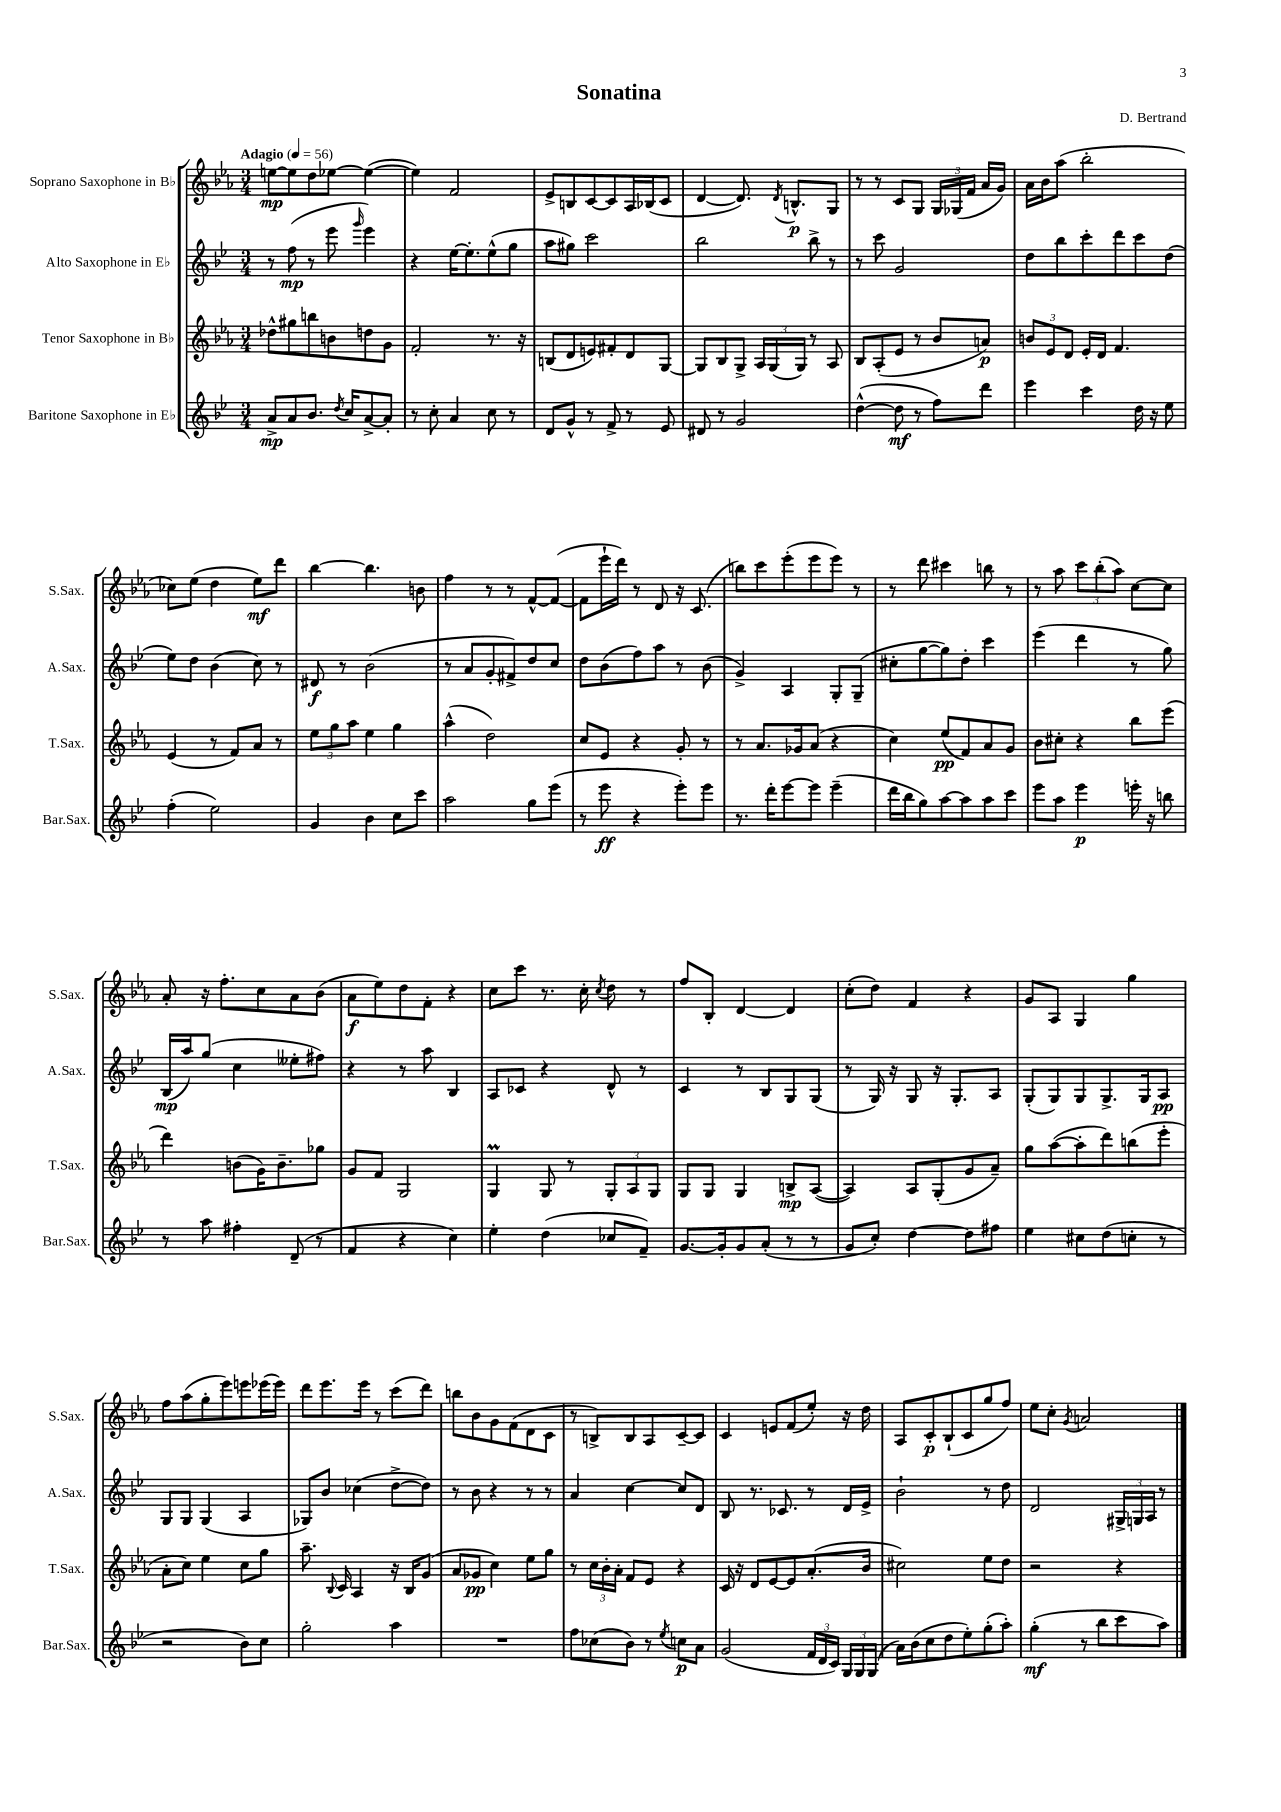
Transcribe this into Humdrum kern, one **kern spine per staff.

**kern	**kern	**kern	**kern
*staff4	*staff3	*staff2	*staff1
*clefG2	*clefG2	*clefG2	*clefG2
*k[b-e-]	*k[b-e-a-]	*k[b-e-]	*k[b-e-a-]
*M3/4	*M3/4	*M3/4	*M3/4
*MM56	*MM56	*MM56	*MM56
8a^	8dd-^^	8r	[8ee
8a	8gg#	(8ff	8ee]
8.b-	8bb	8r	8dd
.	8b	8eee-	[8ee-
8qdd	.	.	.
16cc	.	.	.
.	.	16qqggg	.
[8a^	8dd	4eee-)	(4ee-_
8a']	8g	.	.
=	=	=	=
8r	2f'	4r	4ee-])
8cc'	.	.	.
4a	.	[16ee-	2f
.	.	8.ee-']	.
8cc	8.r	(8ee-^^	.
8r	.	8gg	.
.	16r	.	.
=	=	=	=
8d	(8B	8aa	8e-^
8g^^	8d	8gg#)	8B
8r	8e)	2ccc	[8c
8f^	8f#'	.	8c]
8r	8d	.	16A-
.	.	.	(16B-
8e-	[8G	.	8c
=	=	=	=
8d#	8G]	2bb-	[4d
8r	8B-	.	.
2g	8G^	.	8.d])
.	24A-	.	.
.	(24G	.	.
.	.	.	8qd
.	.	.	8.B^^
.	24G)	.	.
.	8r	8bb-^	.
.	8A-	8r	8G
=	=	=	=
([4dd^^	8B-	8r	8r
.	(8A-'	8ccc	8r
8dd]	8e-	2g	8c
8r	8r	.	8G
8ff)	8b-	.	24G
.	.	.	(24G-
.	.	.	24f
8ddd	8a)	.	16a-
.	.	.	16g)
=	=	=	=
4eee-	12b	8dd	16a-
.	.	.	16b-
.	12e-	.	.
.	.	8bb-	(8aa-
.	12d	.	.
4ccc	16e-'	8ccc'	2bb-'
.	16d	.	.
.	4.f	8ddd	.
16dd	.	8ccc	.
16r	.	.	.
8ee-	.	(8dd	.
=	=	=	=
(4ff'	(4e-	8ee-)	8cc-)
.	.	8dd	(8ee-
2ee-)	8r	(4b-	4dd
.	8f)	.	.
.	8a-	8cc)	8ee-)
.	8r	8r	8ddd
=	=	=	=
4g	12ee-	8d#	[4bb-
.	12gg	.	.
.	.	8r	.
.	12aa-	.	.
4b-	4ee-	(2b-	4.bb-]
8cc	4gg	.	.
8ccc	.	.	8b
=	=	=	=
2aa	(4aa-^^	8r	4ff
.	.	8a	.
.	2dd)	8g'	8r
.	.	8f#^)	8r
8gg	.	8dd	[8f^^
(8eee-	.	8cc	(8f_
=	=	=	=
8r	8cc	8dd	8f]
8eee-	8e-	(8b-	16eee-`
.	.	.	16ddd)
4r	4r	8ff)	8r
.	.	8aa	8d
8eee-')	8g'	8r	16r
.	.	.	(8.c
8eee-	8r	(8b-	.
=	=	=	=
8.r	8r	4g^)	8bb)
.	8.a-	.	8ccc
16ddd'	.	.	.
[8eee-	.	4A	(8eee-'
.	16g-	.	.
8eee-]	(8a-	.	8eee-
(4eee-~	4r	8G'	8eee-)
.	.	(8G~	8r
=	=	=	=
16ddd	4cc)	8cc#'	8r
16bb-	.	.	.
8gg)	.	[8gg	8ddd
[8aa	(8ee-	8gg])	4ccc#
8aa]	8f)	8dd'	.
8aa	8a-	4ccc	8bb
8ccc	8g	.	8r
=	=	=	=
8eee-	8b-	(4eee-	8r
8aa	8cc#'	.	8aa-
4eee-	4r	4ddd	12ccc
.	.	.	(12bb-'
.	.	.	12aa-)
16eee'	8bb-	8r	[8cc
16r	.	.	.
8bb	(8eee-	8gg)	8cc]
=	=	=	=
8r	4ddd)	(16B-	8a-'
.	.	16aa)	.
8aa	.	(8gg	16r
.	.	.	8.ff'
4ff#'	(8b	4cc	.
.	16g)	.	8cc
.	8.b~	.	.
(8d~	.	8ee--'	8a-
8r	8gg-	8ff#)	(8b-
=	=	=	=
4f	8g	4r	8a-
.	8f	.	8ee-)
4r	2G	8r	8dd
.	.	8aa	8f'
4cc)	.	4B-	4r
=	=	=	=
4ee-'	4G	8A	8cc
.	.	8c-	8ccc
(4dd	8G	4r	8.r
.	8r	.	.
.	.	.	16cc'
.	.	.	8qcc
8cc-	12G'	8d^^	8dd
.	12A-	.	.
8f~)	.	8r	8r
.	12G	.	.
=	=	=	=
[8.g	8G	4c	8ff
.	8G	.	8B-'
16g']	.	.	.
8g	4G	8r	[4d
(8a'	.	8B-	.
8r	8B^	8G	4d]
8r	([8A-	(8G	.
=	=	=	=
8g	4A-])	8r	(8cc'
8cc')	.	16G)	8dd)
.	.	16r	.
[4dd	8A-	8G	4f
.	(8G'	16r	.
.	.	8.G'	.
8dd]	8g	.	4r
8ff#	8a-~)	8A	.
=	=	=	=
4ee-	8gg	(8G'	8g
.	([8aa-	8G)	8A-
8cc#	8aa-']	8G	4G
(8dd	8ddd)	8.G^	.
8cc'	(8bb	.	4gg
.	.	16G	.
8r	8eee-'	8A	.
=	=	=	=
2r	8a-'	8G	8ff
.	8cc)	8G	(8aa-
.	4ee-	(4G	8gg'
.	.	.	8eee-)
8b-)	8cc	4A	8eee
8cc	8gg	.	(16eee-
.	.	.	16eee-)
=	=	=	=
2gg'	8.aa-~	8G-)	8ddd
.	.	8b-	8.eee-
.	8qqB-	.	.
.	16c	.	.
.	4A-	(4cc-	.
.	.	.	16eee-
.	.	.	8r
4aa	16r	[8dd^	(8ccc
.	16B-	.	.
.	(8g	8dd])	8ddd)
=	=	=	=
2.r	8a-	8r	8bb
.	8g-	8b-	8b-
.	4cc)	4r	8g
.	.	.	(8f
.	8ee-	8r	8d
.	8gg	8r	8c
=	=	=	=
8ff	8r	4a	8r
(8cc-	24cc	.	8B^)
.	24b-'	.	.
.	24a-'	.	.
8b-)	8f	[4cc	8B
8r	8e-	.	8A-
8qee-	.	.	.
8cc	4r	8cc]	[8c~
8a	.	8d	8c]
=	=	=	=
(2g	16c	8B-	4c
.	16r	.	.
.	8d	8.r	.
.	[8e-	.	8e
.	.	8.c-	.
.	8e-]	.	(8f
24f	(8.a-'	8r	8ee-')
24d	.	.	.
24c)	.	.	.
24G	.	16d	16r
24G	.	.	.
.	16b-	16e-^	16dd
(24G	.	.	.
=	=	=	=
16a)	2cc#)	2b-`	8A-
(16b-	.	.	.
8cc	.	.	8c'
8dd	.	.	(8B-`
8ee-')	.	.	8c
(8gg'	8ee-	8r	8gg
8aa')	8dd	8dd	8ff)
=	=	=	=
(4gg'	2r	2d	8ee-
.	.	.	8cc'
.	.	.	8qg
8r	.	.	2a
8bb-	.	.	.
8ccc	4r	24G#^	.
.	.	24G	.
.	.	24A	.
8aa)	.	8r	.
==	==	==	==
*-	*-	*-	*-
